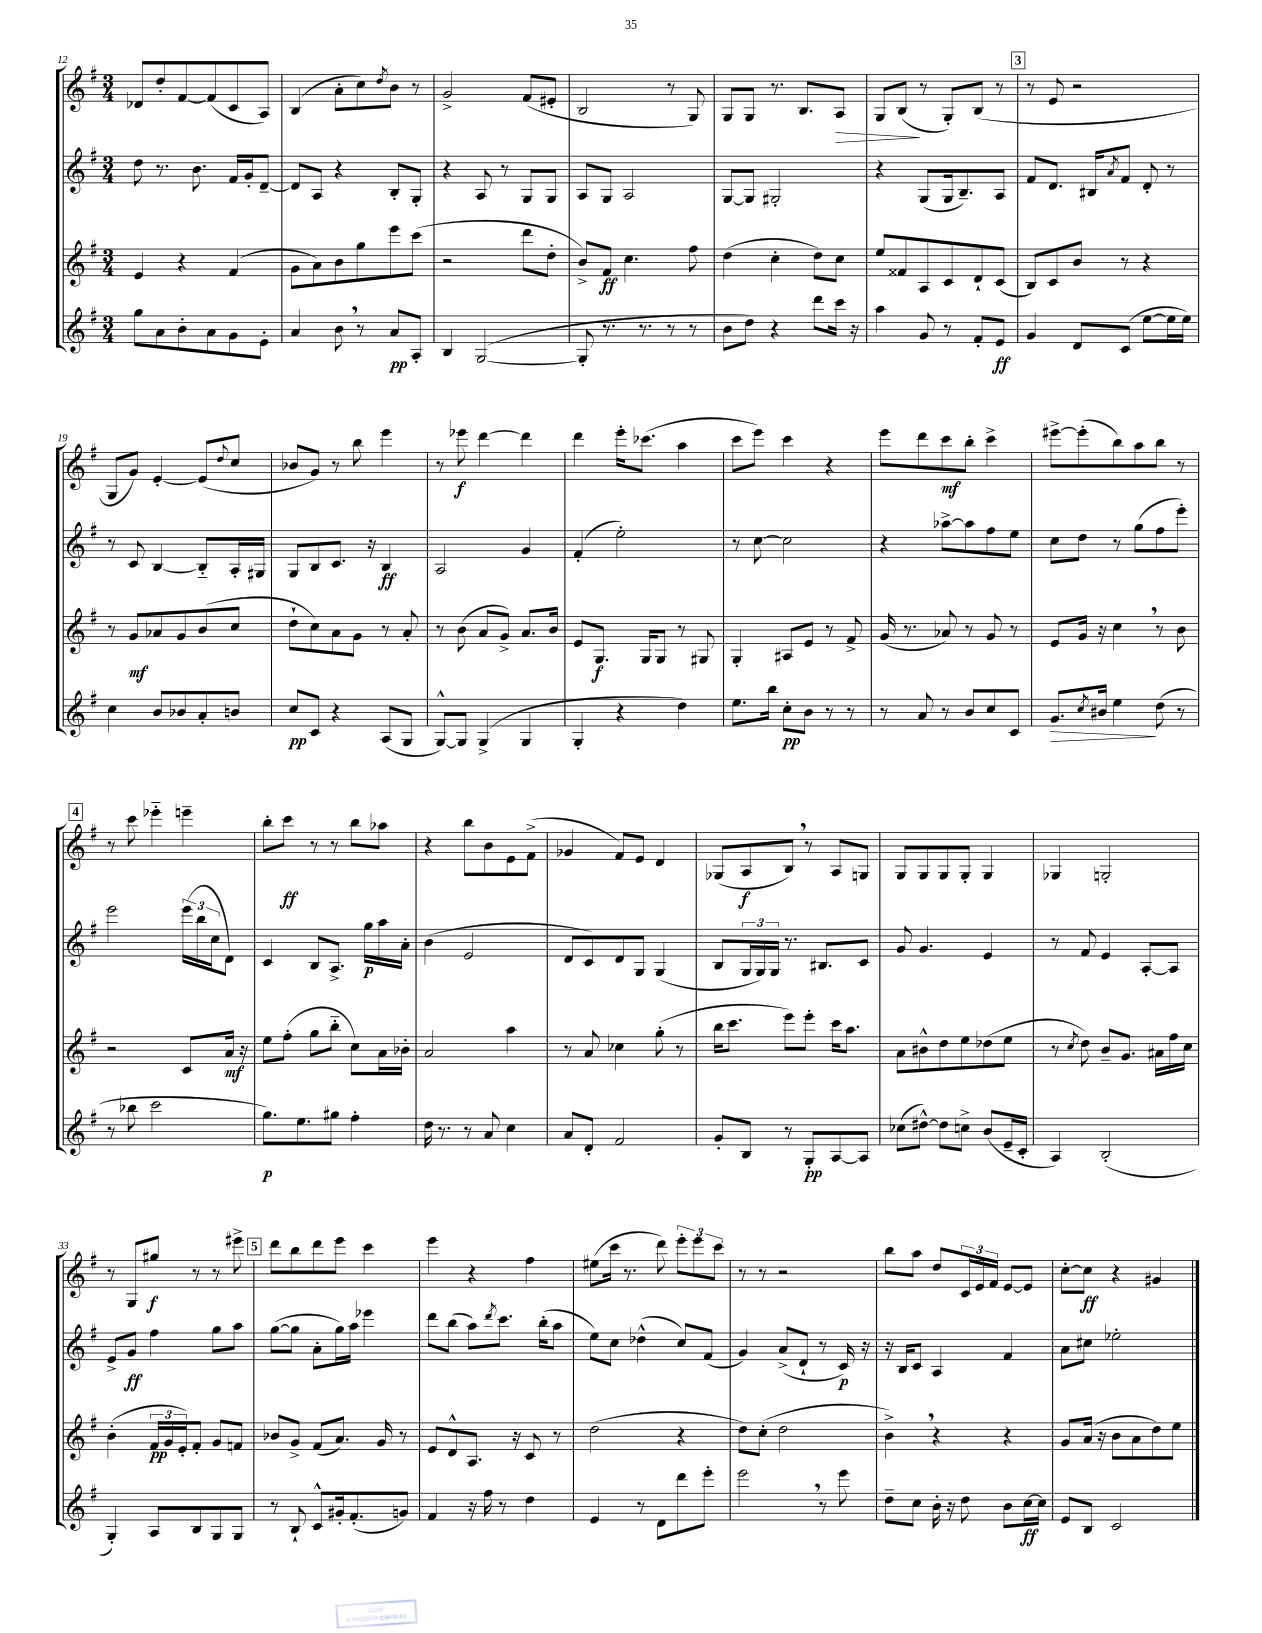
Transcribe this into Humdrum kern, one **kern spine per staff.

**kern	**dynam	**kern	**dynam	**kern	**dynam	**kern	**dynam
*part4	*part4	*part3	*part3	*part2	*part2	*part1	*part1
*staff4	*staff4	*staff3	*staff3	*staff2	*staff2	*staff1	*staff1
*clefG2	*	*clefG2	*	*clefG2	*	*clefG2	*
*k[f#]	*	*k[f#]	*	*k[f#]	*	*k[f#]	*
*M3/4	*	*M3/4	*	*M3/4	*	*M3/4	*
=12	=12	=12	=12	=12	=12	=12	=12
8gg\L	.	4e/	.	8dd\	.	8d-X/L	.
8a\	.	.	.	8.r	.	8dd'/	.
8b'\	.	4r	.	.	.	[8f#/	.
.	.	.	.	8.b\	.	.	.
8a\	.	.	.	.	.	(8f#/]	.
8g\	.	(4f#/	.	16f#/LL	.	8c/	.
.	.	.	.	16g'/J	.	.	.
8e'\J	.	.	.	[8d~/J	.	8A/J)	.
=13	=13	=13	=13	=13	=13	=13	=13
4a/	.	8g\L	.	8d/L]	.	(4B/	.
.	.	8a\)	.	8A/J	.	.	.
8b,\	.	8b\	.	4r	.	8a'\L	.
8r	.	8gg\	.	.	.	8cc\)	.
.	.	.	.	.	.	8qdd/	.
8a/L	pp	8eee\	.	8B'/L	.	8b\J	.
8A'/J	.	(8ccc\J	.	8G'/J	.	8r	.
=14	=14	=14	=14	=14	=14	=14	=14
4B/	.	2r	.	4r	.	2g^/	.
([2G/	.	.	.	8A/	.	.	.
.	.	.	.	8r	.	.	.
.	.	8ddd\L	.	8G/L	.	(8f#/L	.
.	.	8dd'\J	.	8G/J	.	8e#X'/J	.
=15	=15	=15	=15	=15	=15	=15	=15
8G'/]	.	8b^/L)	.	8A/L	.	2B/	.
8.r	.	8f#/J	ff	8G/J	.	.	.
.	.	4.cc\	.	2A/	.	.	.
8.r	.	.	.	.	.	.	.
8r	.	.	.	.	.	8r	.
8r	.	8ff#\	.	.	.	8G/)	.
=16	=16	=16	=16	=16	=16	=16	=16
8b\L	.	(4dd\	.	[8G/L	.	8G/L	.
8dd\J)	.	.	.	8G/J]	.	8G/J	.
4r	.	4cc'\	.	2G#X'/	.	8.r	.
.	.	.	.	.	.	8.B/L	.
8ddd\L	.	8dd\L)	.	.	.	.	.
!	!	!	!	!	!	!	!LO:HP:b
16ccc\Jk	.	8cc\J	.	.	.	8A/J	>
16r	.	.	.	.	.	.	.
=17	=17	=17	=17	=17	=17	=17	=17
4aa\	.	8ee/L	.	4r	.	8G/L	.
.	.	8f##X/	.	.	.	(8B/J	.
8g/	.	8A/	.	(8G/L	.	8r	]
8r	.	8c/	.	16G/k	.	8G'/L)	.
.	.	.	.	8.B~/)	.	.	.
8f#'/L	.	8d`/	.	.	.	(8B/J	.
8e/J	ff	(8c/J	.	8A/J	.	8r	.
!!LO:REH:place=s1:t=3
=18	=18	=18	=18	=18	=18	=18	=18
4g/	.	8B/L)	.	8f#/L	.	8r	.
.	.	8c/	.	8.d/J	.	8e/	.
8d/L	.	8b/J	.	.	.	2r	.
.	.	.	.	16B#X/KL	.	.	.
.	.	.	.	8qa/	.	.	.
(8c/J	.	8r	.	8f#/J	.	.	.
[8ee\L	.	4r	.	8d'/	.	.	.
16ee\L]	.	.	.	8r	.	.	.
16ee\JJ)	.	.	.	.	.	.	.
!!LO:LB:g=z
=19	=19	=19	=19	=19	=19	=19	=19
4cc\	.	8r	.	8r	.	8G/L	.
.	.	8g/L	mf	8c/	.	8g/J)	.
8b/L	.	8a-X/	.	[4B/	.	[4e'/	.
8b-X/	.	8g/	.	.	.	.	.
8a'/	.	(8b/	.	8B/L]	.	(8e/L]	.
.	.	.	.	.	.	8qqdd/	.
8bn/J	.	8cc/J	.	16A'/L	.	8cc/J	.
.	.	.	.	16G#X/JJ	.	.	.
=20	=20	=20	=20	=20	=20	=20	=20
8cc/L	pp	8dd`\L	.	8G/L	.	8b-X/L	.
8c/J	.	8cc\)	.	8B/	.	8g/J)	.
4r	.	8a\	.	8.c/J	.	8r	.
.	.	8g\J	.	.	.	8bb\	.
.	.	.	.	16r	.	.	.
(8A/L	.	8r	.	4B/	ff	4eee\	.
8G/J	.	8a'/	.	.	.	.	.
=21	=21	=21	=21	=21	=21	=21	=21
[8G^^/L)	.	8r	.	2A/	.	8r	.
8G/J]	.	(8b\	.	.	.	8eee-X\	f
(4G^/	.	8a/L	.	.	.	[4ddd\	.
.	.	8g^/J)	.	.	.	.	.
4G/	.	8.a/L	.	4g/	.	4ddd\]	.
.	.	16b/Jk	.	.	.	.	.
=22	=22	=22	=22	=22	=22	=22	=22
4G'/	.	8e/L	.	(4f#'/	.	4ddd\	.
.	.	8.G/J	f	.	.	.	.
4r	.	.	.	2ee'\)	.	16eee'\KL	.
.	.	16G/KL	.	.	.	(8.ccc-X\J	.
.	.	8G/J	.	.	.	.	.
4dd\)	.	8r	.	.	.	4aa\	.
.	.	8G#X/	.	.	.	.	.
=23	=23	=23	=23	=23	=23	=23	=23
8.ee\L	.	4G'/	.	8r	.	8ccc\L	.
.	.	.	.	[8cc\	.	8eee\J)	.
16bb\Jk	.	.	.	.	.	.	.
8cc'\L	pp	8A#X/L	.	2cc\]	.	4ccc\	.
8b\J	.	8e/J	.	.	.	.	.
8r	.	8r	.	.	.	4r	.
8r	.	8f#^/	.	.	.	.	.
=24	=24	=24	=24	=24	=24	=24	=24
8r	.	(16g/	.	4r	.	8eee\L	.
.	.	8.r	.	.	.	.	.
8a/	.	.	.	.	.	8ddd\	.
8r	.	8a-X/)	.	[8aa-X^\L	.	8ccc\	mf
8b/L	.	8r	.	8aa-\]	.	8bb'\J	.
8cc/	.	8g/	.	8ff#\	.	4ccc^\	.
8c/J	.	8r	.	8ee\J	.	.	.
=25	=25	=25	=25	=25	=25	=25	=25
!	!LO:HP:b	!	!	!	!	!	!
8.g/L	>	8e/L	.	8cc\L	.	[8eee#X^\L	.
.	.	16g/Jk	.	8dd\J	.	(8eee#'\]	.
8qcc/	.	.	.	.	.	.	.
16b#X/Jk	.	16r	.	.	.	.	.
4ee\	.	4cc,\	.	8r	.	8bb\)	.
.	.	.	.	(8gg\L	.	8aa\	.
(8dd\	]	8r	.	8ff#\	.	8bb\J	.
8r	.	8b\	.	8eee'\J)	.	8r	.
!!LO:LB:g=z
!!LO:REH:place=s1:t=4
=26	=26	=26	=26	=26	=26	=26	=26
8r	.	2r	.	2eee\	.	8r	.
8bb-X\	.	.	.	.	.	8ccc\	.
2ccc\	.	.	.	.	.	4eee-X\	.
.	.	8c/L	.	(24eee\LL	.	4eeen~\	.
.	.	.	.	24bb\	.	.	.
.	.	.	.	24cc\J	.	.	.
.	.	16a/Jk	mf	8d\J)	.	.	.
.	.	16r	.	.	.	.	.
=27	=27	=27	=27	=27	=27	=27	=27
8.gg\L)	p	8ee\L	.	4c/	.	8bb'\L	.
.	.	(8ff#'\J	.	.	.	8ccc\J	ff
8.ee\	.	.	.	.	.	.	.
.	.	8gg\L	.	8B/L	.	8r	.
8gg#X\J	.	8bb\J	.	8.A^/J	.	8r	.
4ff#'\	.	8cc\L)	.	.	.	8bb\L	.
.	.	.	.	16gg\LL	p	.	.
.	.	16a\L	.	16aa\	.	8aa-X\J	.
.	.	16b-X'\JJ	.	16a'\JJ	.	.	.
=28	=28	=28	=28	=28	=28	=28	=28
16dd\	.	2a/	.	(4b\	.	4r	.
8.r	.	.	.	.	.	.	.
8r	.	.	.	2e/	.	8bb\L	.
8a/	.	.	.	.	.	8b\	.
4cc\	.	4aa\	.	.	.	8e\	.
.	.	.	.	.	.	(8f#^\J	.
=29	=29	=29	=29	=29	=29	=29	=29
8a/L	.	8r	.	8d/L	.	4g-X/	.
8d'/J	.	8a/	.	8c/)	.	.	.
2f#/	.	4cc-X\	.	8d/	.	8f#/L)	.
.	.	.	.	8G/J	.	8e/J	.
.	.	(8gg'\	.	(4G/	.	4d/	.
.	.	8r	.	.	.	.	.
=30	=30	=30	=30	=30	=30	=30	=30
8g'/L	.	16bb\KL	.	8B/L	.	(8G-X/L	.
.	.	8.ccc\J	.	.	.	.	.
8B/J	.	.	.	24G/L	.	8A/	f
.	.	.	.	24G/)	.	.	.
.	.	.	.	24G/JJ	.	.	.
8r	.	8eee\L)	.	8.r	.	8B,/J)	.
8G'/L	pp	8eee'\J	.	.	.	8r	.
.	.	.	.	8.B#X/L	.	.	.
[8A/	.	16ccc\KL	.	.	.	8A/L	.
.	.	8.aa\J	.	.	.	.	.
8A/J]	.	.	.	8c/J	.	8Gn/J	.
=31	=31	=31	=31	=31	=31	=31	=31
(8cc-X\L	.	8a\L	.	8g/	.	8G/L	.
[8dd#X^^\J)	.	8b#X^^\	.	4.g/	.	8G/	.
8dd#\L]	.	8dd\	.	.	.	8G/	.
8ccn^\J	.	8ee\	.	.	.	8G'/J	.
(8b/L	.	(8dd-X\	.	4e/	.	4G/	.
16e~/L	.	8ee\J	.	.	.	.	.
16c'/JJ	.	.	.	.	.	.	.
=32	=32	=32	=32	=32	=32	=32	=32
4A/)	.	8r	.	8r	.	4G-X/	.
.	.	8qcc/	.	.	.	.	.
.	.	8dd\)	.	8f#/	.	.	.
(2B'/	.	8b~/L	.	4e/	.	2Gn'/	.
.	.	8.g/J	.	.	.	.	.
.	.	.	.	[8A'/L	.	.	.
.	.	16a#X\LL	.	.	.	.	.
.	.	16ff#\	.	8A/J]	.	.	.
.	.	16cc\JJ	.	.	.	.	.
!!LO:LB:g=z
=33	=33	=33	=33	=33	=33	=33	=33
4G'/)	.	(4b'\	.	8e^/L	.	8r	.
.	.	.	.	8g/J	ff	8G/L	.
8A/L	.	24f#/LL	pp	4ff#\	.	8gg#X/J	f
.	.	24g/	.	.	.	.	.
.	.	24e'/J)	.	.	.	.	.
8B/	.	8f#'/J	.	.	.	8r	.
8G/	.	8g/L	.	8gg\L	.	8r	.
8G/J	.	8fn/J	.	8aa\J	.	8eee#X^\	.
!!LO:REH:place=s1:t=5
=34	=34	=34	=34	=34	=34	=34	=34
8r	.	8b-X/L	.	([8gg\L	.	8ddd\L	.
8B`/	.	8g^/J	.	8gg\J]	.	8bb\	.
8c^^/L	.	(8f#/L	.	8a'\L	.	8ddd\	.
16g#X'/k	.	8.a/J)	.	16gg\L)	.	8eee\J	.
(8.f#'/	.	.	.	16aa\JJ	.	.	.
.	.	.	.	4eee-X\	.	4ccc\	.
.	.	16g/	.	.	.	.	.
8gn/J)	.	8r	.	.	.	.	.
=35	=35	=35	=35	=35	=35	=35	=35
4f#/	.	8e/L	.	8ddd\L	.	4eee\	.
.	.	8d^^/	.	(8bb\J	.	.	.
16r	.	8.A/J	.	8aa\L)	.	4r	.
16ff#\	.	.	.	.	.	.	.
.	.	.	.	8qddd/	.	.	.
8r	.	.	.	8.ccc\J	.	.	.
.	.	16r	.	.	.	.	.
4dd\	.	8c/	.	.	.	4ff#\	.
.	.	.	.	(16bb'\KL	.	.	.
.	.	8r	.	8aa\J	.	.	.
=36	=36	=36	=36	=36	=36	=36	=36
4e/	.	(2dd\	.	8ee\L)	.	(8ee#X\L	.
.	.	.	.	8cc\J	.	16ccc\Jk	.
.	.	.	.	.	.	8.r	.
8r	.	.	.	(4dd-X^^\	.	.	.
8d\L	.	.	.	.	.	8ddd\)	.
8ddd\	.	4r	.	8cc/L)	.	12eee'\L	.
.	.	.	.	.	.	12eee\	.
8eee'\J	.	.	.	(8f#/J	.	.	.
.	.	.	.	.	.	12ccc\J	.
=37	=37	=37	=37	=37	=37	=37	=37
2eee,\	.	8dd\L)	.	4g/)	.	8r	.
.	.	(8cc'\J	.	.	.	8r	.
.	.	2dd\	.	(8a^/L	.	2r	.
.	.	.	.	8d`/J	.	.	.
8r	.	.	.	8r	.	.	.
8eee\	.	.	.	16c/)	p	.	.
.	.	.	.	16r	.	.	.
=38	=38	=38	=38	=38	=38	=38	=38
8dd~\L	.	4b^,\)	.	16r	.	8bb\L	.
.	.	.	.	16B/KL	.	.	.
8cc\J	.	.	.	8c/J	.	8aa\J	.
16b'\	.	4r	.	4A/	.	8dd/L	.
16r	.	.	.	.	.	.	.
8dd\	.	.	.	.	.	24c/L	.
.	.	.	.	.	.	24e/	.
.	.	.	.	.	.	24f#/JJ	.
8b\L	.	4r	.	4f#/	.	[8e/L	.
[16cc\L	ff	.	.	.	.	8e/J]	.
16cc\JJ]	.	.	.	.	.	.	.
=39	=39	=39	=39	=39	=39	=39	=39
8e/L	.	8g/L	.	8a\L	.	[8cc'\L	.
8B/J	.	(16a/Jk	.	8cc#X\J	.	8cc\J]	ff
.	.	16r	.	.	.	.	.
2c/	.	8b\L	.	2ee-X'\	.	4r	.
.	.	8a\	.	.	.	.	.
.	.	8dd\)	.	.	.	4g#X/	.
.	.	8ee\J	.	.	.	.	.
==	==	==	==	==	==	==	==
*-	*-	*-	*-	*-	*-	*-	*-
